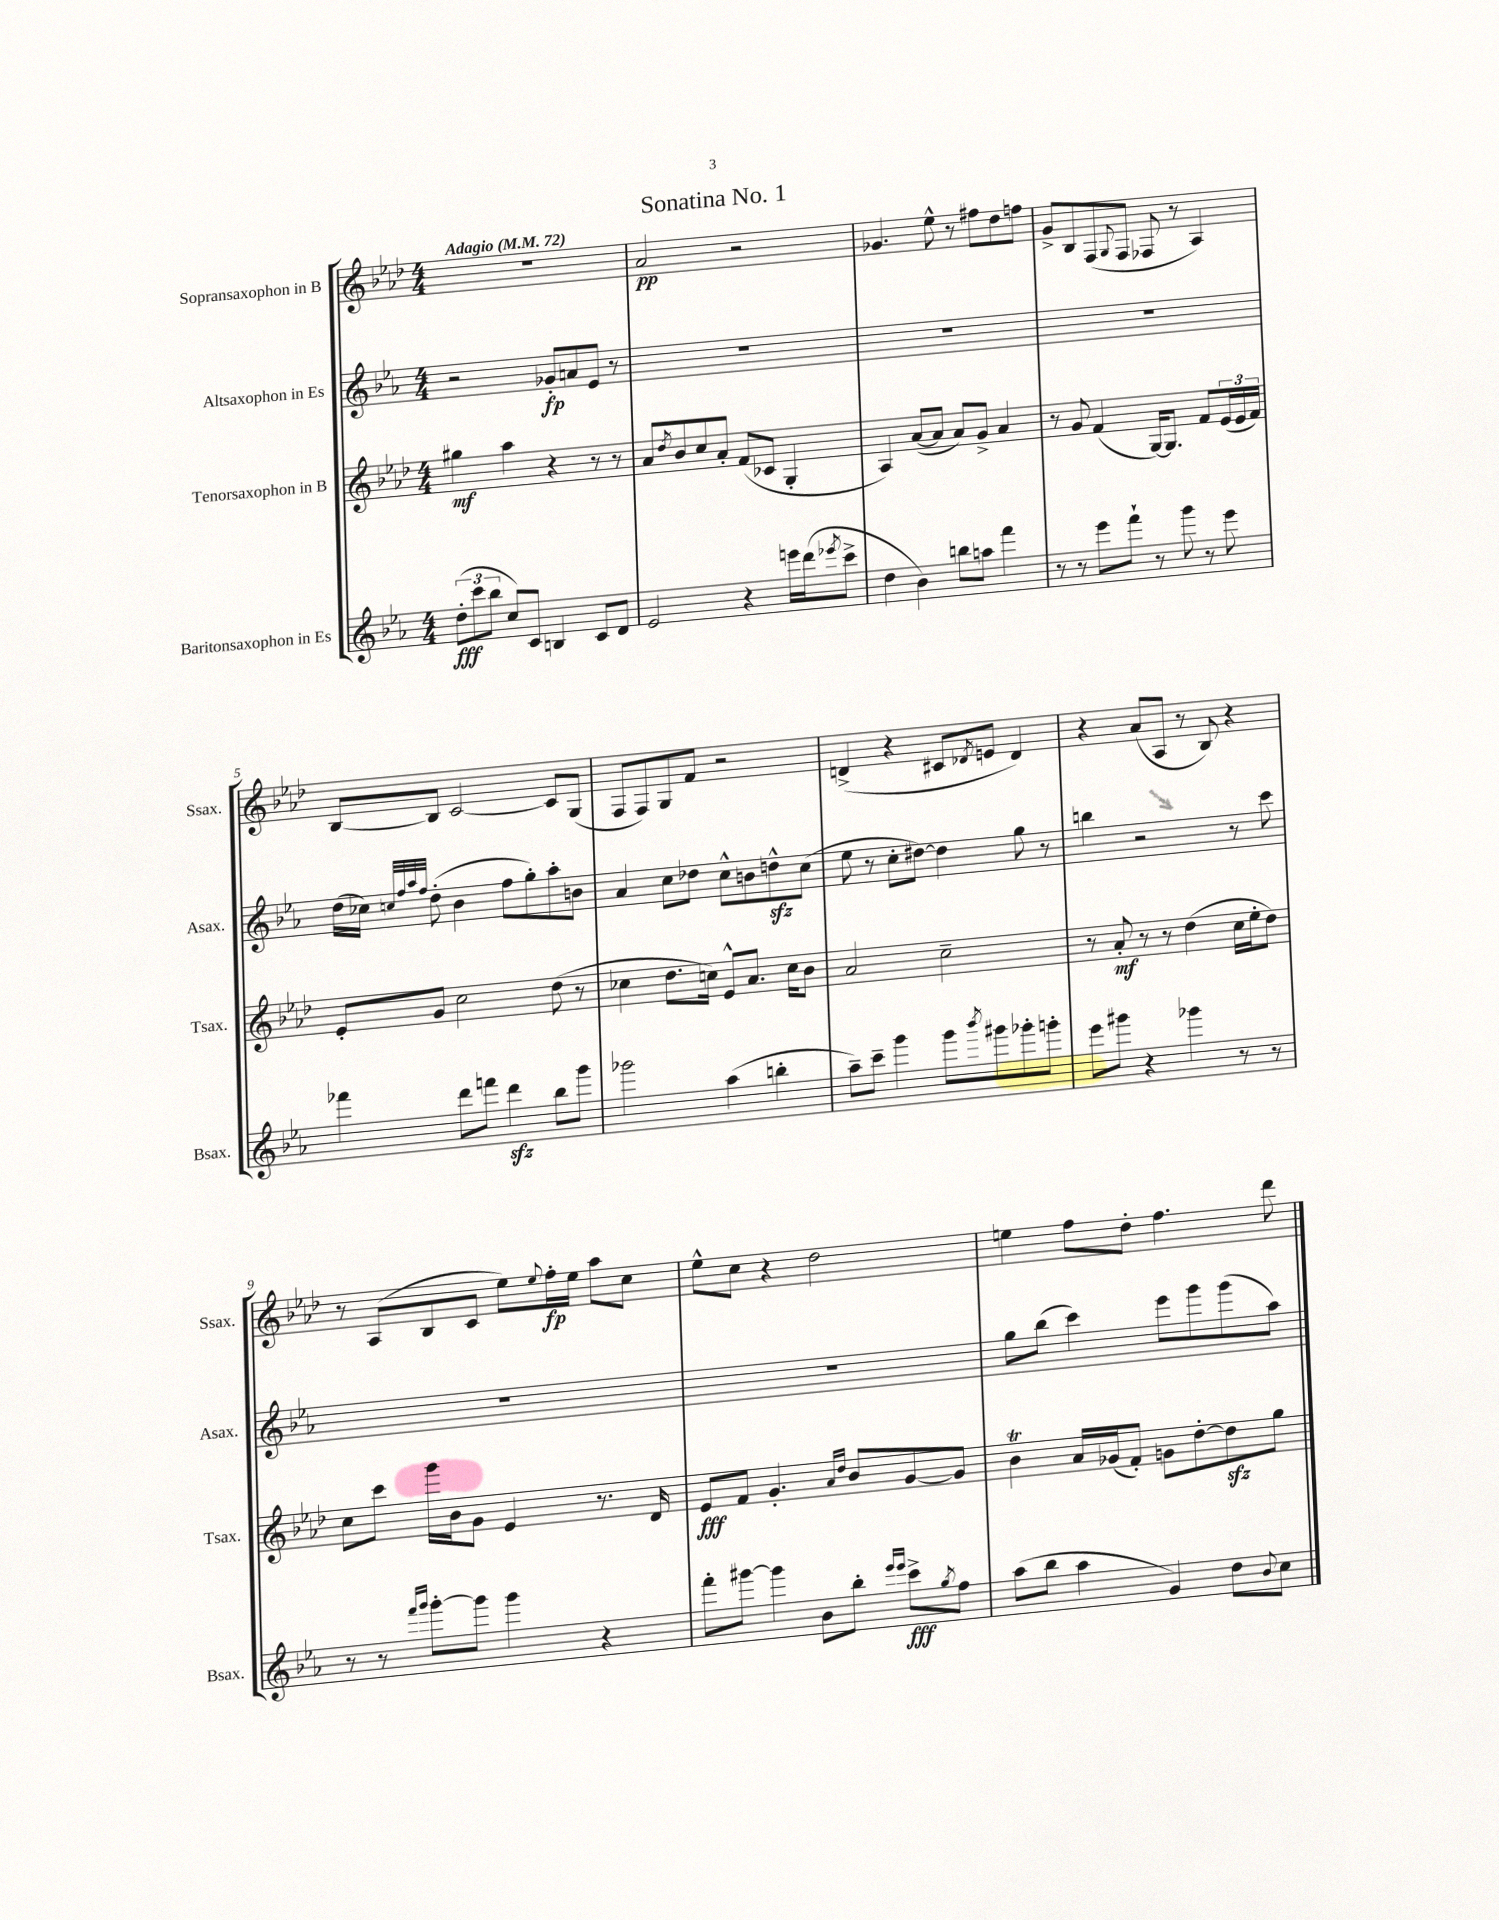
\header { title = "Sonatina No. 1" }
<<
\new StaffGroup <<
\new Staff = "s0" \with { instrumentName = "Sopransaxophon in B" shortInstrumentName = "Ssax." } {
    \clef treble \key aes \major \numericTimeSignature \time 4/4 \tempo "Adagio" 4 = 72
    R1 |
    aes'2\pp r2 |
    ges'4. ees''8-^ r8 fis''8 des''8 f''8 |
    g'8-> bes8 f8( \appoggiatura { g8 } f8 fes8 r8 aes4) |
    bes8~ bes8 c'2~ c'8 g8( |
    f8 f8) g8 f'8 r2 |
    d'4->( r4 cis'8 \acciaccatura { des'8 } e'8 des'4) |
    r4 aes'8( aes8 r8 bes8) r4 |
    r8 aes8( bes8 c'8 ees''8) \appoggiatura { ees''8 } f''16-.\fp ees''16 aes''8 c''8 |
    ees''8-^ c''8 r4 des''2 |
    e''4 f''8 des''8-. f''4. des'''8 \bar "|." |
}
\new Staff = "s1" \with { instrumentName = "Altsaxophon in Es" shortInstrumentName = "Asax." } {
    \clef treble \key ees \major \numericTimeSignature \time 4/4
    r2 ges'8-.\fp a'8 ees'8 r8 |
    R1 |
    R1 |
    R1 |
    d''16( ces''16) \grace { c''32 f''32 aes''32 f''32 } d''8-.( bes'4 f''8 g''8-.) aes''8-. b'8 |
    aes'4 c''8 des''8 c''8-^ b'8 d''8-^\sfz c''8( |
    ees''8 r8 c''8-. dis''8~) dis''4 g''8 r8 |
    b''4 r2 r8 c'''8 |
    R1 |
    R1 |
    g''8 bes''8( c'''4) ees'''8 g'''8 g'''8( aes''8) \bar "|." |
}
\new Staff = "s2" \with { instrumentName = "Tenorsaxophon in B" shortInstrumentName = "Tsax." } {
    \clef treble \key aes \major \numericTimeSignature \time 4/4
    gis''4\mf aes''4 r4 r8 r8 |
    aes'8 \acciaccatura { des''8 } bes'8 c''8 aes'8-. f'8( ces'8 g4-. |
    aes4) aes'8~( aes'8 aes'8) g'8-> aes'4 |
    r8 g'8 f'4( g16~) g8. f'8 \tuplet 3/2 { ees'16( ees'16 f'16) } |
    ees'8-. g'8 c''2 des''8( r8 |
    ces''4 des''8. c''16) ees'8-^ aes'8. c''16 bes'8 |
    aes'2 c''2-- |
    r8 aes'8-.\mf r8 r8 des''4( c''16 ees''16-. des''8) |
    c''8 c'''8 g'''16 bes'16 g'8 ees'4 r8. des'16 |
    ees'8\fff f'8 g'4.-. \grace { aes'16 des''16 } bes'8 g'8~ g'8 |
    bes'4\trill aes'16 ges'16( f'8-.) g'8 des''8~-. des''8\sfz g''8 \bar "|." |
}
\new Staff = "s3" \with { instrumentName = "Baritonsaxophon in Es" shortInstrumentName = "Bsax." } {
    \clef treble \key ees \major \numericTimeSignature \time 4/4
    \tuplet 3/2 { d''8-.\fff( c'''8 bes''8 } c''8) c'8 b4 c'8 d'8 |
    ees'2 r4 e'''16 d'''16( \acciaccatura { ees'''8 } c'''8-> |
    d''4 bes'4) b''8 a''8 f'''4 |
    r8 r8 ees'''8 f'''8-! r8 g'''8 r8 ees'''8 |
    fes'''4 d'''8 f'''8 d'''4\sfz bes''8 g'''8 |
    ges'''2 aes''4( b''4-. |
    aes''8--) c'''8-- g'''4 g'''8 \acciaccatura { bes'''8 } gis'''8 ges'''8-. g'''8-. |
    ees'''8 gis'''8 r4 ges'''4 r8 r8 |
    r8 r8 \grace { f'''16 g'''16 } g'''8~-. g'''8 g'''4 r4 |
    f'''8-. gis'''8~ gis'''4 bes'8 bes''8-. \grace { ees'''16 ees'''16 } c'''8->\fff \acciaccatura { g''8 } f''8 |
    aes''8( bes''8 aes''4 g'4) d''8 \appoggiatura { bes'8 } c''8 \bar "|." |
}
>>
>>
